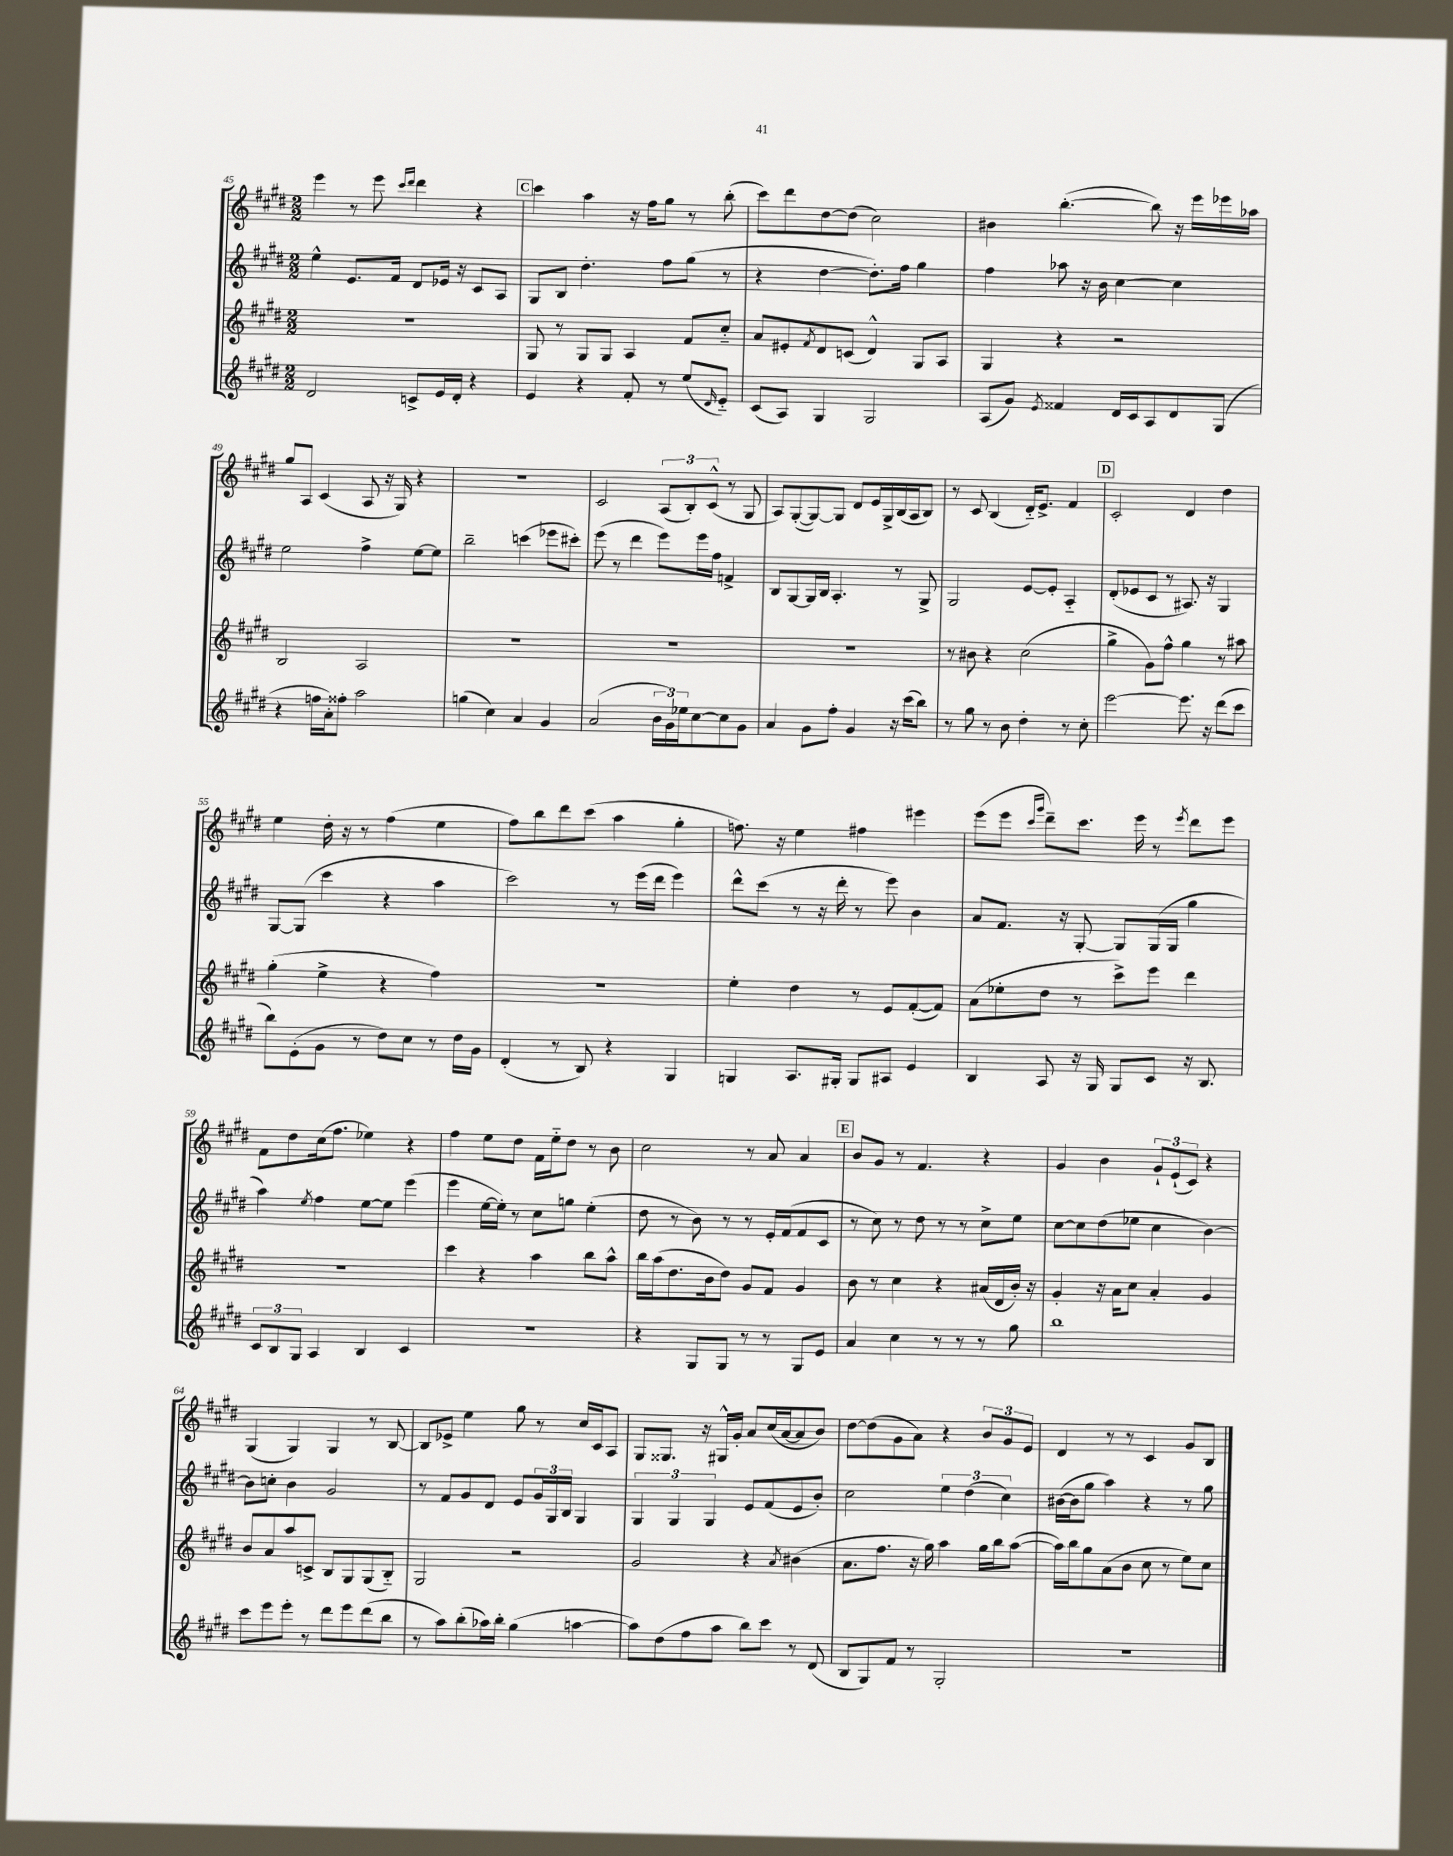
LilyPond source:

<<
\new StaffGroup <<
\new Staff = "s0" {
    \clef treble \key e \major \numericTimeSignature \time 2/2
    e'''4 r8 e'''8 \grace { cis'''16 dis'''16 } dis'''4 r4 |
    \mark \markup { \box "C" } cis'''4 a''4 r16 fis''16 gis''8 r8 b''8-.( |
    cis'''8) dis'''8 dis''8~ dis''8( cis''2) |
    bis'4 b''4.~-.( b''8) r16 e'''16 ees'''16 aes''16 |
    gis''8 a8 cis'4( a8 r16 gis16) r4 |
    R1 |
    cis'2 \tuplet 3/2 { a8( b8-.) cis'8-^( } r8 gis8 |
    a8) gis8~-.( gis8~) gis8 dis'8 e'16 gis16-> b16( a16 b8) |
    r8 cis'8 b4( dis'16-_) e'8.-> fis'4 |
    \mark \markup { \box "D" } cis'2-. dis'4 dis''4 |
    e''4 dis''16-. r16 r8 fis''4( e''4 |
    fis''8) b''8 dis'''8 cis'''8( a''4 gis''4-. |
    f''8.) r16 e''4 fis''4 eis'''4 |
    e'''8( e'''8 \grace { cis'''16 gis'''16 } dis'''8--) cis'''8. e'''16 r8 \acciaccatura { e'''8 } dis'''8 e'''8 |
    fis'8 dis''8 cis''16( fis''8. ees''4) r4 |
    fis''4 e''8 dis''8 fis'16 e''16-_ dis''8 r8 b'8 |
    cis''2 r8 a'8 a'4 |
    \mark \markup { \box "E" } b'8 gis'8 r8 fis'4. r4 |
    gis'4 b'4 \tuplet 3/2 { gis'8-! e'8-!( cis'8) } r4 |
    gis4( gis4) gis4 r8 b8~ |
    b8 ees'8-> e''4 gis''8 r8 cis''16 cis'16 a8 |
    gis8 gisis8. r16 gis16-^ gis'16-. a'8 cis''16( a'16~ a'8 b'8) |
    dis''8~ dis''8( gis'8 a'8) r4 \tuplet 3/2 { b'8 gis'8 e'8 } |
    dis'4 r8 r8 cis'4 gis'8 b8 \bar "|." |
}
\new Staff = "s1" {
    \clef treble \key e \major \numericTimeSignature \time 2/2
    e''4-^ e'8. fis'16 dis'8 ees'16 r16 cis'8 a8 |
    \mark \markup { \box "C" } gis8 b8 dis''4.-. fis''8 gis''8( r8 |
    r4 dis''4~ dis''8.-.) fis''16 gis''4 |
    fis''4 aes''8 r16 b'16 cis''4~ cis''4 |
    e''2 fis''4-> e''8~ e''8 |
    b''2-- c'''4( ees'''8 cis'''8-.) |
    e'''8( r8 dis'''4 e'''8) e'''16 fis''16 f'4-> |
    b8 gis8~ gis16 b16 a4.-. r8 gis8-> |
    gis2 e'8~ e'8-. a4-_ |
    \mark \markup { \box "D" } dis'8-.( ees'8 cis'8 r8 ais8.) r16 gis4 |
    gis8~ gis8( cis'''4 r4 a''4 |
    cis'''2) r8 e'''16( dis'''16 e'''4) |
    dis'''8-^ cis'''8( r8 r16 dis'''16-. r8 e'''8) b'4 |
    a'8 fis'8. r16 gis8~-. gis8 gis16( gis16 gis''4 |
    a''4) \acciaccatura { e''8 } fis''4 e''8~ e''8 e'''4( |
    e'''4 e''16~ e''16-.) r8 cis''8 g''8 e''4-.( |
    dis''8 r8 b'8) r8 r8 e'16-. fis'16( fis'8 cis'8 |
    \mark \markup { \box "E" } r8 cis''8) r8 dis''8 r8 r8 cis''8-> e''8 |
    cis''8~ cis''8 dis''8( ees''8 cis''4 b'4~) |
    b'8 c''8-. b'4 gis'2 |
    r8 fis'8 gis'8 dis'8 e'8 \tuplet 3/2 { gis'16 gis16 b16 } gis4 |
    \tuplet 3/2 { gis4 gis4 gis4 } e'8 fis'8( e'8 b'8-.) |
    cis''2 \tuplet 3/2 { e''4 dis''4( cis''4) } |
    bis'16~( bis'16 gis''8 a''4) r4 r8 gis''8 \bar "|." |
}
\new Staff = "s2" {
    \clef treble \key e \major \numericTimeSignature \time 2/2
    r1 |
    \mark \markup { \box "C" } gis8 r8 gis8 gis8 a4 fis'8 cis''8-_ |
    a'8 eis'8-. \acciaccatura { fis'8 } dis'8 c'8( dis'4-^) gis8 a8 |
    gis4 r4 r2 |
    b2 a2 |
    R1 |
    R1 |
    R1 |
    r8 bis'8 r4 cis''2( |
    \mark \markup { \box "D" } gis''4-> gis'8) fis''8-^ gis''4 r8 ais''8 |
    gis''4-.( e''4-> r4 fis''4) |
    r1 |
    e''4-. dis''4 r8 e'8 fis'8~-.( fis'8) |
    a'8( ees''8-. dis''8 r8 cis'''8->) e'''8 dis'''4 |
    R1 |
    cis'''4 r4 a''4 b''8 a''8-^ |
    b''16 a''16( dis''8. b'16 dis''8) gis'8 fis'8 gis'4 |
    \mark \markup { \box "E" } b'8 r8 cis''4 r4 ais'16( dis'16 b'16-.) r16 |
    gis'4-. r16 a'16 cis''8 a'4-. gis'4 |
    b'8 a'8 a''8 c'8-> b8 gis8 gis8( b8-_) |
    gis2 r2 |
    gis'2 r4 \acciaccatura { a'8 } bis'4( |
    a'8. fis''8. r16 gis''16) a''4 gis''16 b''16 a''8~( |
    a''16) b''16 gis''8 a'8( b'8 cis''8 r8 e''8) cis''8 \bar "|." |
}
\new Staff = "s3" {
    \clef treble \key e \major \numericTimeSignature \time 2/2
    dis'2 c'8-> e'16 dis'16-. r4 |
    \mark \markup { \box "C" } e'4 r4 fis'8-. r8 e''8( \grace { dis'16 } e'8-_) |
    cis'8( a8) gis4 gis2 |
    a8( gis'8) \acciaccatura { e'8 } fisis'4 dis'16 cis'16 a8 dis'8 gis8( |
    r4 f''16 a'16-.) fisis''8-. a''2 |
    g''4( cis''4) a'4 gis'4 |
    a'2( \tuplet 3/2 { b'16 gis'16) ees''16 } cis''8~ cis''8 gis'8 |
    a'4 gis'8 fis''8-. gis'4 r16 cis'''16( b''8) |
    r8 gis''8 r8 b'8 dis''4-. r8 cis''8-. |
    \mark \markup { \box "D" } e'''2~ e'''8. r16 dis'''8( cis'''8 |
    b''8) e'8-.( gis'8 r8 dis''8) cis''8 r8 dis''16 gis'16 |
    dis'4-.( r8 b8) r4 gis4 |
    g4 a8. gis16-. gis8 ais8 e'4 |
    b4 a8 r16 gis16 gis8 cis'8 r16 b8. |
    \tuplet 3/2 { cis'8 b8 gis8 } a4 b4 cis'4 |
    R1 |
    r4 gis8 gis8 r8 r8 gis8 e'8 |
    \mark \markup { \box "E" } a'4 cis''4 r8 r8 r8 gis''8 |
    b''1 |
    cis'''8 e'''8 e'''8-. r8 dis'''8 e'''8 dis'''8( b''8 |
    r8 a''8) b''8-.( aes''16) b''16-. gis''4( a''4~ |
    a''8) dis''8( fis''8 a''8 b''8) cis'''8 r8 dis'8( |
    b8 gis8) fis'8 r8 gis2-. |
    r1 \bar "|." |
}
>>
>>
\layout { \context { \Score currentBarNumber = #45 } }
